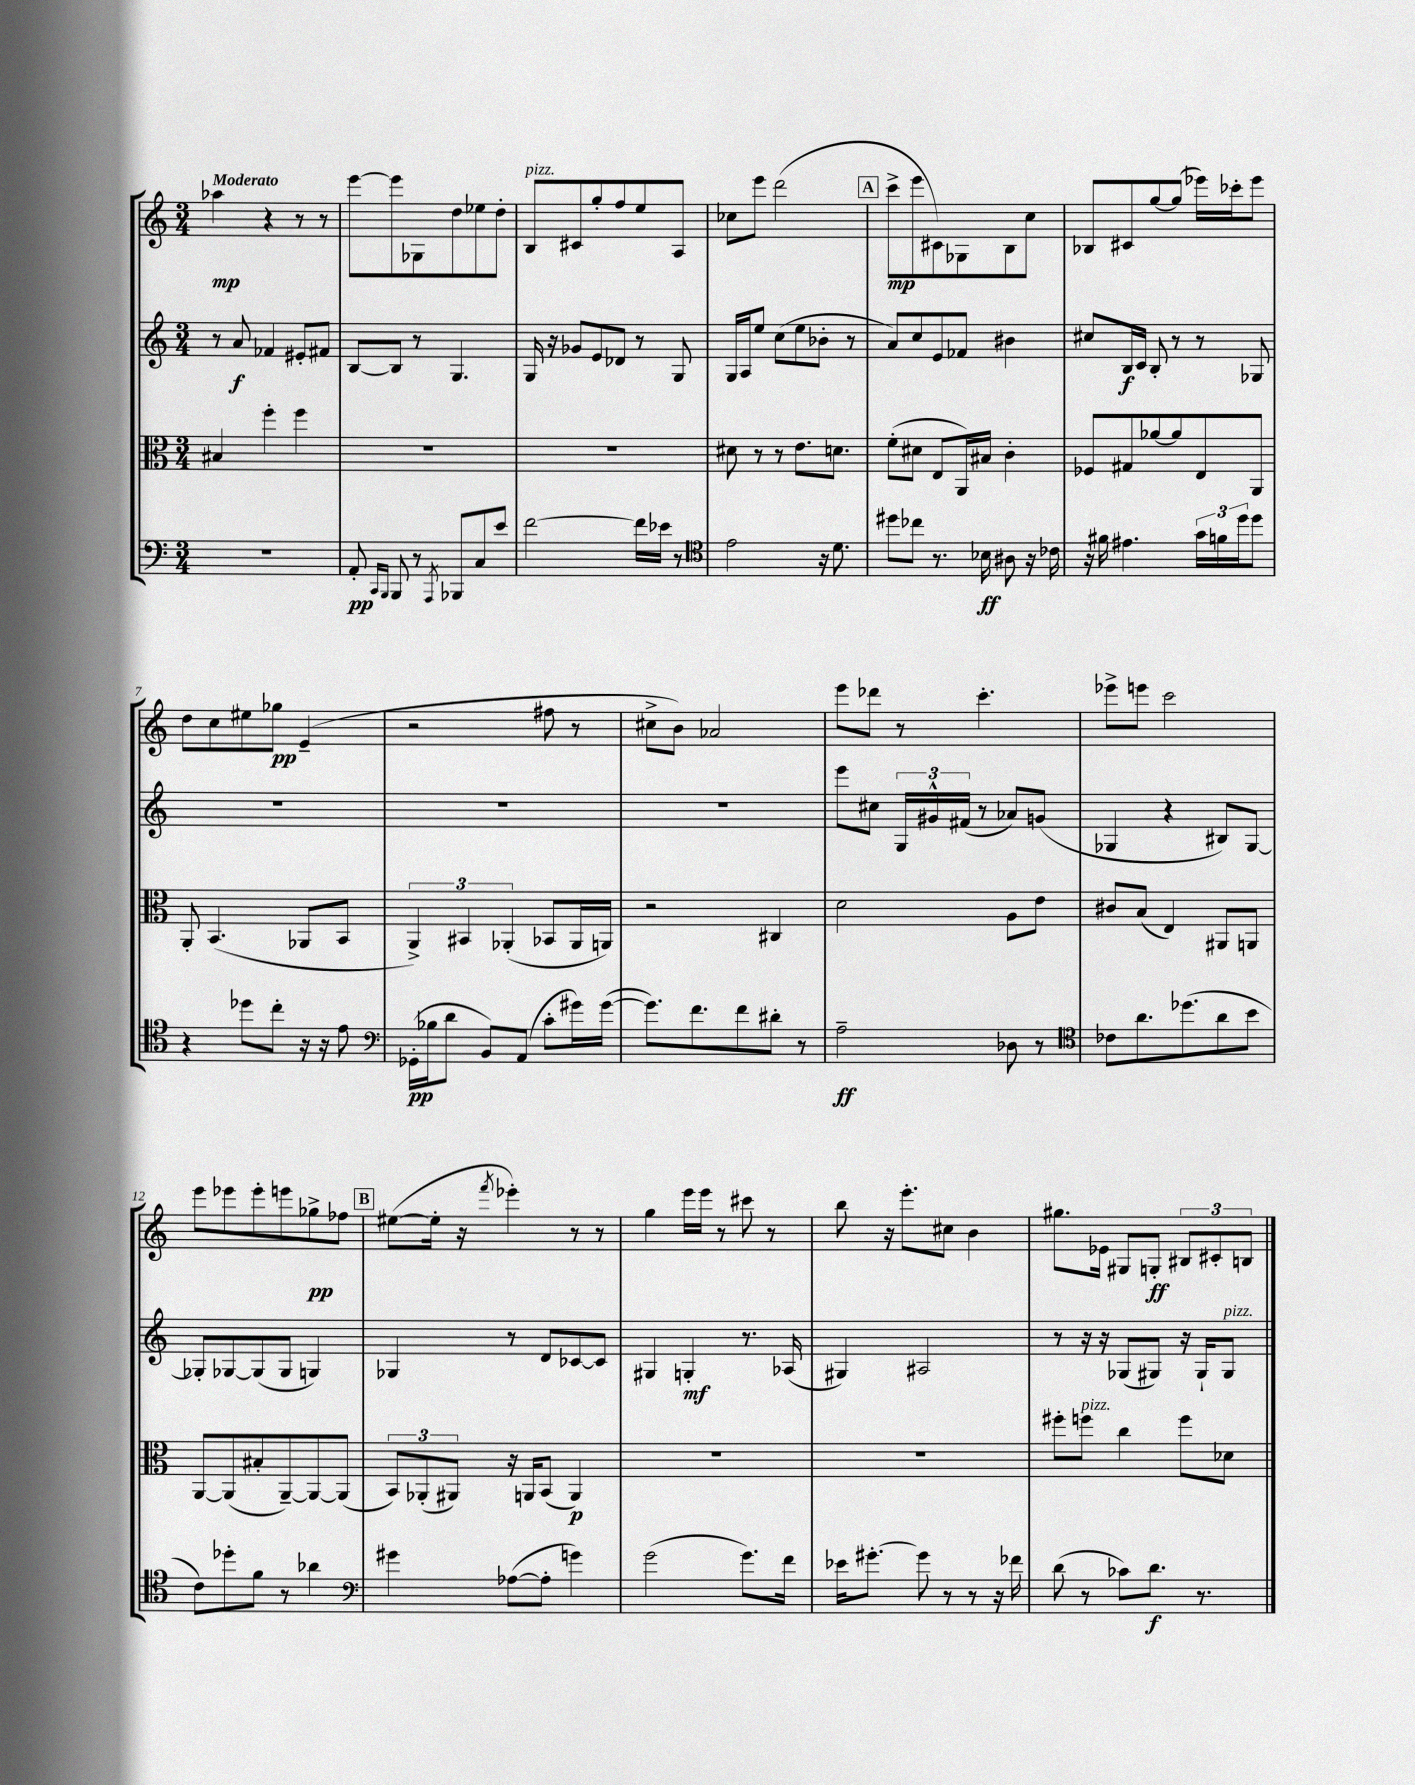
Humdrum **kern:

**kern	**kern	**kern	**kern
*staff4	*staff3	*staff2	*staff1
*clefF4	*clefC3	*clefG2	*clefG2
*k[]	*k[]	*k[]	*k[]
*M3/4	*M3/4	*M3/4	*M3/4
2.r	4B#	8r	4aa-
.	.	8a	.
.	4ff'	4f-	4r
.	4ff	8e#'	8r
.	.	8f#	8r
=	=	=	=
8AA'	2.r	[8B	[8eee
16qqCC	.	.	.
16qqBBB	.	.	.
8BBB	.	8B]	8eee]
8r	.	8r	8G-
8qAAA	.	.	.
8BBB-	.	4.G	8dd
8C	.	.	8ee-
8e	.	.	8dd'
=	=	=	=
[2f	2.r	16G	8B
.	.	16r	.
.	.	8g-	8c#
.	.	8e	8gg'
.	.	8d-	8ff
16f]	.	8r	8ee
16e-	.	.	.
8r	.	8G	8A
=	=	=	=
*clefC4	*	*	*
2e	8d#	16G	8cc-
.	.	16A	.
.	8r	8ee	8eee
.	8r	(8cc	(2ddd
.	8.e	8ee	.
16r	.	8b-'	.
8.d	8.d	.	.
.	.	8r	.
=	=	=	=
8dd#	(8f'	8a)	8ccc^
8cc-	8d#	8cc	8eee
8.r	8E	8e	8c#)
.	16AA)	8f-	8G-
16B-	16B#	.	.
8A#	4c'	4b#	8B
16r	.	.	8cc
16c-	.	.	.
=	=	=	=
16r	8F-	8cc#	8B-
16f#	.	.	.
4.e#	8G#	16B	8c#
.	.	16c	.
.	[8a-	8B'	[8gg
.	8a-]	8r	(8gg]
24g	8E	8r	16eee-)
24f	.	.	.
.	.	.	16ccc-'
24dd	.	.	.
8dd	8AA	8G-	8eee-
=	=	=	=
4r	8AA'	2.r	8dd
.	(4.BB	.	8cc
8dd-	.	.	8ee#
8cc'	.	.	8gg-
16r	8AA-	.	(4e~
16r	.	.	.
8e	8BB	.	.
=	=	=	=
*clefF4	*	*	*
(16GG-'	6AA^)	2.r	2r
16B-	.	.	.
8d	.	.	.
.	6BB#	.	.
8BB)	.	.	.
.	(6AA-'	.	.
(8AA	.	.	.
8c'	8BB-	.	8ff#
16g#)	16AA-	.	8r
([16g#	16AA)	.	.
=	=	=	=
8.g#])	2r	2.r	8cc#^
.	.	.	8b)
8.f	.	.	.
.	.	.	2a-
8f	.	.	.
8d#'	4C#	.	.
8r	.	.	.
=	=	=	=
2A~	2d	8eee	8eee
.	.	8cc#	8ddd-
.	.	24G	8r
.	.	24g#^^	.
.	.	(24f#	.
.	.	8r	4.ccc'
8D-	8A	8a-)	.
8r	8e	(8g	.
=	=	=	=
*clefC4	*	*	*
8c-	8c#	4G-	8eee-^
8.a	(8B	.	8eee
.	4E)	4r	2ccc
(8.dd-	.	.	.
8a	8AA#	8B#)	.
8b	8AA	[8G-	.
=	=	=	=
8c)	[8AA	8G-']	8eee
8dd-'	(8AA]	[8G-	8eee-
8f	8B#'	(8G-]	8eee-'
8r	[8AA~)	8G-	8eee
4a-	8AA_	4G)	8gg-^
.	(8AA]	.	8ff-
=	=	=	=
*clefF4	*	*	*
4g#	12BB)	4G-	([8ee#
.	(12AA-'	.	.
.	.	.	16ee#']
.	12AA#)	.	.
.	.	.	16r
.	.	.	8qfff
([8A-	16r	8r	4eee-')
.	16AA	.	.
8A-']	(8BB	8d	.
4g)	4AA)	[8c-	8r
.	.	8c-]	8r
=	=	=	=
(2g	2.r	4G#	4gg
.	.	4G'	16eee
.	.	.	16eee
.	.	.	8r
8.g)	.	8.r	8ccc#
.	.	.	8r
16f	.	(16A-	.
=	=	=	=
16e-	2.r	4G#)	8bb
[8.g#'	.	.	.
.	.	.	16r
.	.	.	8.eee'
8g#]	.	2A#	.
8r	.	.	8cc#
8r	.	.	4b
16r	.	.	.
16f-	.	.	.
=	=	=	=
(8d	8ff#'	8r	8.gg#
8r	8ff	16r	.
.	.	16r	16e-
8c-)	4cc	(8G-	8G#
8.d	.	8G#)	8G'
.	8ff	16r	12B#
8.r	.	16G#`	.
.	.	.	12c#'
.	8d-	8G#	.
.	.	.	12B
==	==	==	==
*-	*-	*-	*-
